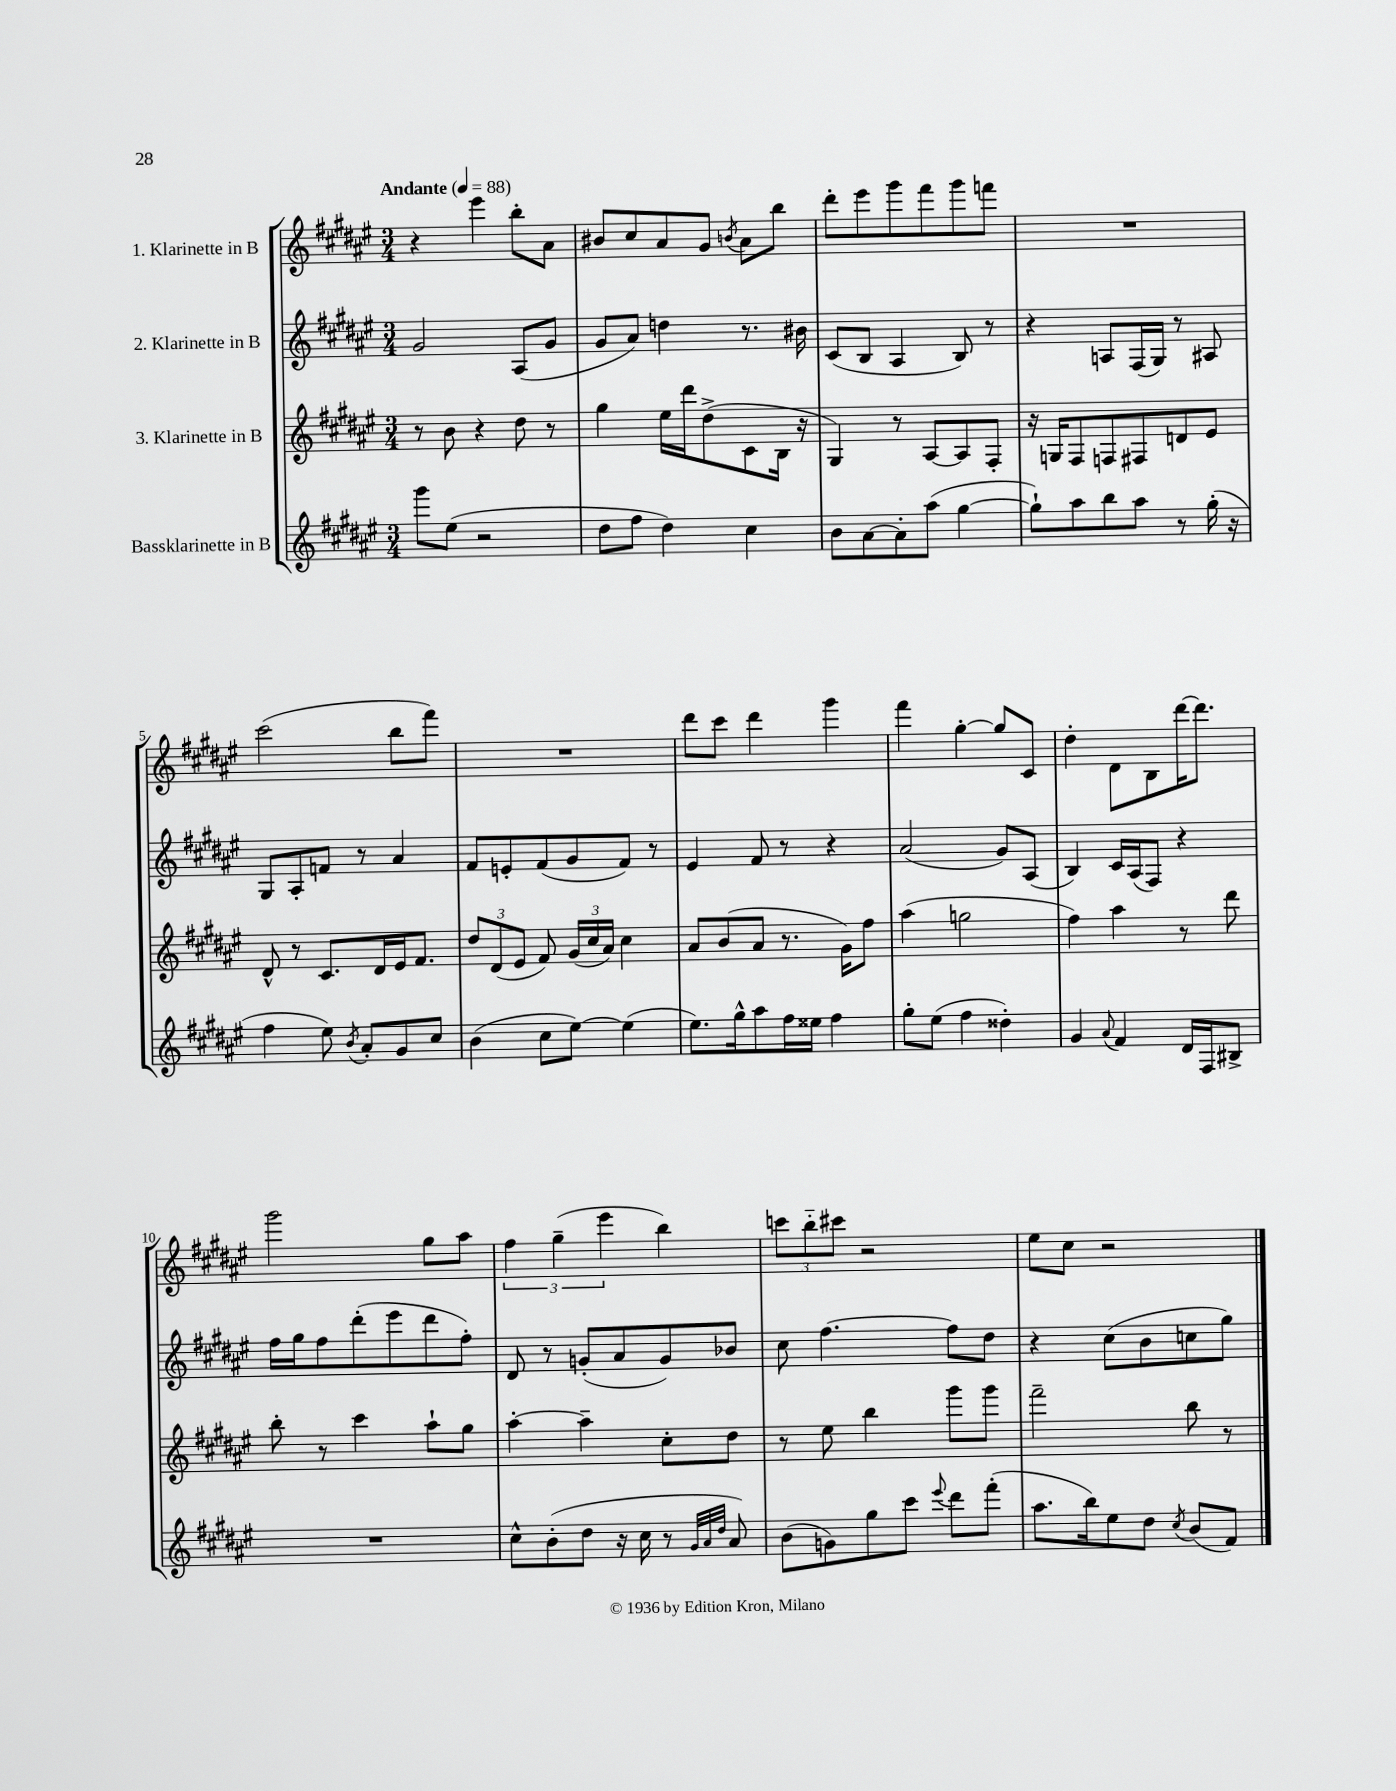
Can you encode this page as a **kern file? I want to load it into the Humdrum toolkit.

**kern	**kern	**kern	**kern
*staff4	*staff3	*staff2	*staff1
*clefG2	*clefG2	*clefG2	*clefG2
*k[f#c#g#d#a#e#]	*k[f#c#g#d#a#e#]	*k[f#c#g#d#a#e#]	*k[f#c#g#d#a#e#]
*M3/4	*M3/4	*M3/4	*M3/4
*MM88	*MM88	*MM88	*MM88
8ggg#	8r	2g#	4r
(8ee#	8b	.	.
2r	4r	.	4eee#
.	8dd#	(8A#	8bb'
.	8r	8g#	8a#
=	=	=	=
8dd#	4gg#	8g#	8b#
8ff#	.	8a#)	8cc#
4dd#)	16ee#	4dd	8a#
.	16ddd#	.	.
.	(8dd#^	.	8g#
.	.	.	8qb
4cc#	8c#	8.r	8a#
.	16B	.	8bb
.	16r	16b#	.
=	=	=	=
8b	4G#)	(8c#	8ddd#'
[8a#	.	8B	8eee#
8a#']	8r	4A#	8ggg#
(8aa#	[8A#	.	8fff#
[4gg#	8A#]	8B)	8ggg#
.	8F#'	8r	8fff
=	=	=	=
8gg#`])	16r	4r	2.r
.	16G	.	.
8aa#	8F#	.	.
8bb	8F	8A	.
8aa#	8F#	(16F#	.
.	.	16G#)	.
8r	8d	8r	.
(16gg#'	8e#	8A#	.
16r	.	.	.
=	=	=	=
4ff#	8d#^^	8G#	(2ccc#
.	8r	8A#'	.
8ee#)	8.c#	8f	.
8qb	.	.	.
8a#'	.	8r	.
.	16d#	.	.
8g#	16e#	4a#	8bb
.	8.f#	.	.
8cc#	.	.	8fff#)
=	=	=	=
(4b	12dd#	8f#	2.r
.	(12d#	.	.
.	.	8e'	.
.	12e#	.	.
8cc#	8f#)	(8f#	.
[8ee#)	(24g#	8g#	.
.	24cc#	.	.
.	24a#)	.	.
(4ee#]	4cc#	8f#)	.
.	.	8r	.
=	=	=	=
8.ee#)	8a#	4e#	8ddd#
.	(8b	.	8ccc#
16gg#^^	.	.	.
8aa#	8a#	8f#	4ddd#
16ff#	8.r	8r	.
16ee##	.	.	.
4ff#	.	4r	4ggg#
.	16g#)	.	.
.	8ff#	.	.
=	=	=	=
8gg#'	(4aa#	(2a#	4fff#
(8ee#	.	.	.
4ff#	2gg	.	[4gg#'
4dd##')	.	8g#)	8gg#]
.	.	(8A#	8c#
=	=	=	=
4g#	4ff#)	4B)	4dd#'
8qqa#	.	.	.
4f#	4aa#	16c#	8d#
.	.	(16A#	.
.	.	8F#)	8B
16d#	8r	4r	[16ddd#
16F#	.	.	8.ddd#]
8B#^	8ddd#	.	.
=	=	=	=
2.r	8bb'	16ff#	2ggg#
.	.	16gg#	.
.	8r	8ff#	.
.	4ccc#	(8ddd#'	.
.	.	8eee#	.
.	8aa#`	8ddd#	8gg#
.	8gg#	8ff#')	8aa#
=	=	=	=
8cc#^^	[4aa#'	8d#	6ff#
(8b'	.	8r	.
.	.	.	(6gg#~
8dd#	4aa#~]	(8g'	.
.	.	.	6eee#
16r	.	8a#	.
16cc#	.	.	.
8r	8cc#'	8g)	4bb)
32qqg#	.	.	.
32qqa#	.	.	.
32qqdd#	.	.	.
8a#)	8dd#	8b-	.
=	=	=	=
(8b	8r	8cc#	12ccc
.	.	.	12bb'~
8g)	8ee#	[4.ff#	.
.	.	.	12ccc#
8gg#	4bb	.	2r
8ccc#	.	.	.
8qqeee#	.	.	.
8ddd#	8ggg#	8ff#]	.
(8fff#'	8ggg#	8dd#	.
=	=	=	=
8.aa#	2fff#~	4r	8ee#
.	.	.	8cc#
16bb)	.	.	.
8ee#	.	(8cc#	2r
8dd#	.	8b	.
8qcc#	.	.	.
(8b	8bb	8cc	.
8f#)	8r	8gg#)	.
==	==	==	==
*-	*-	*-	*-
